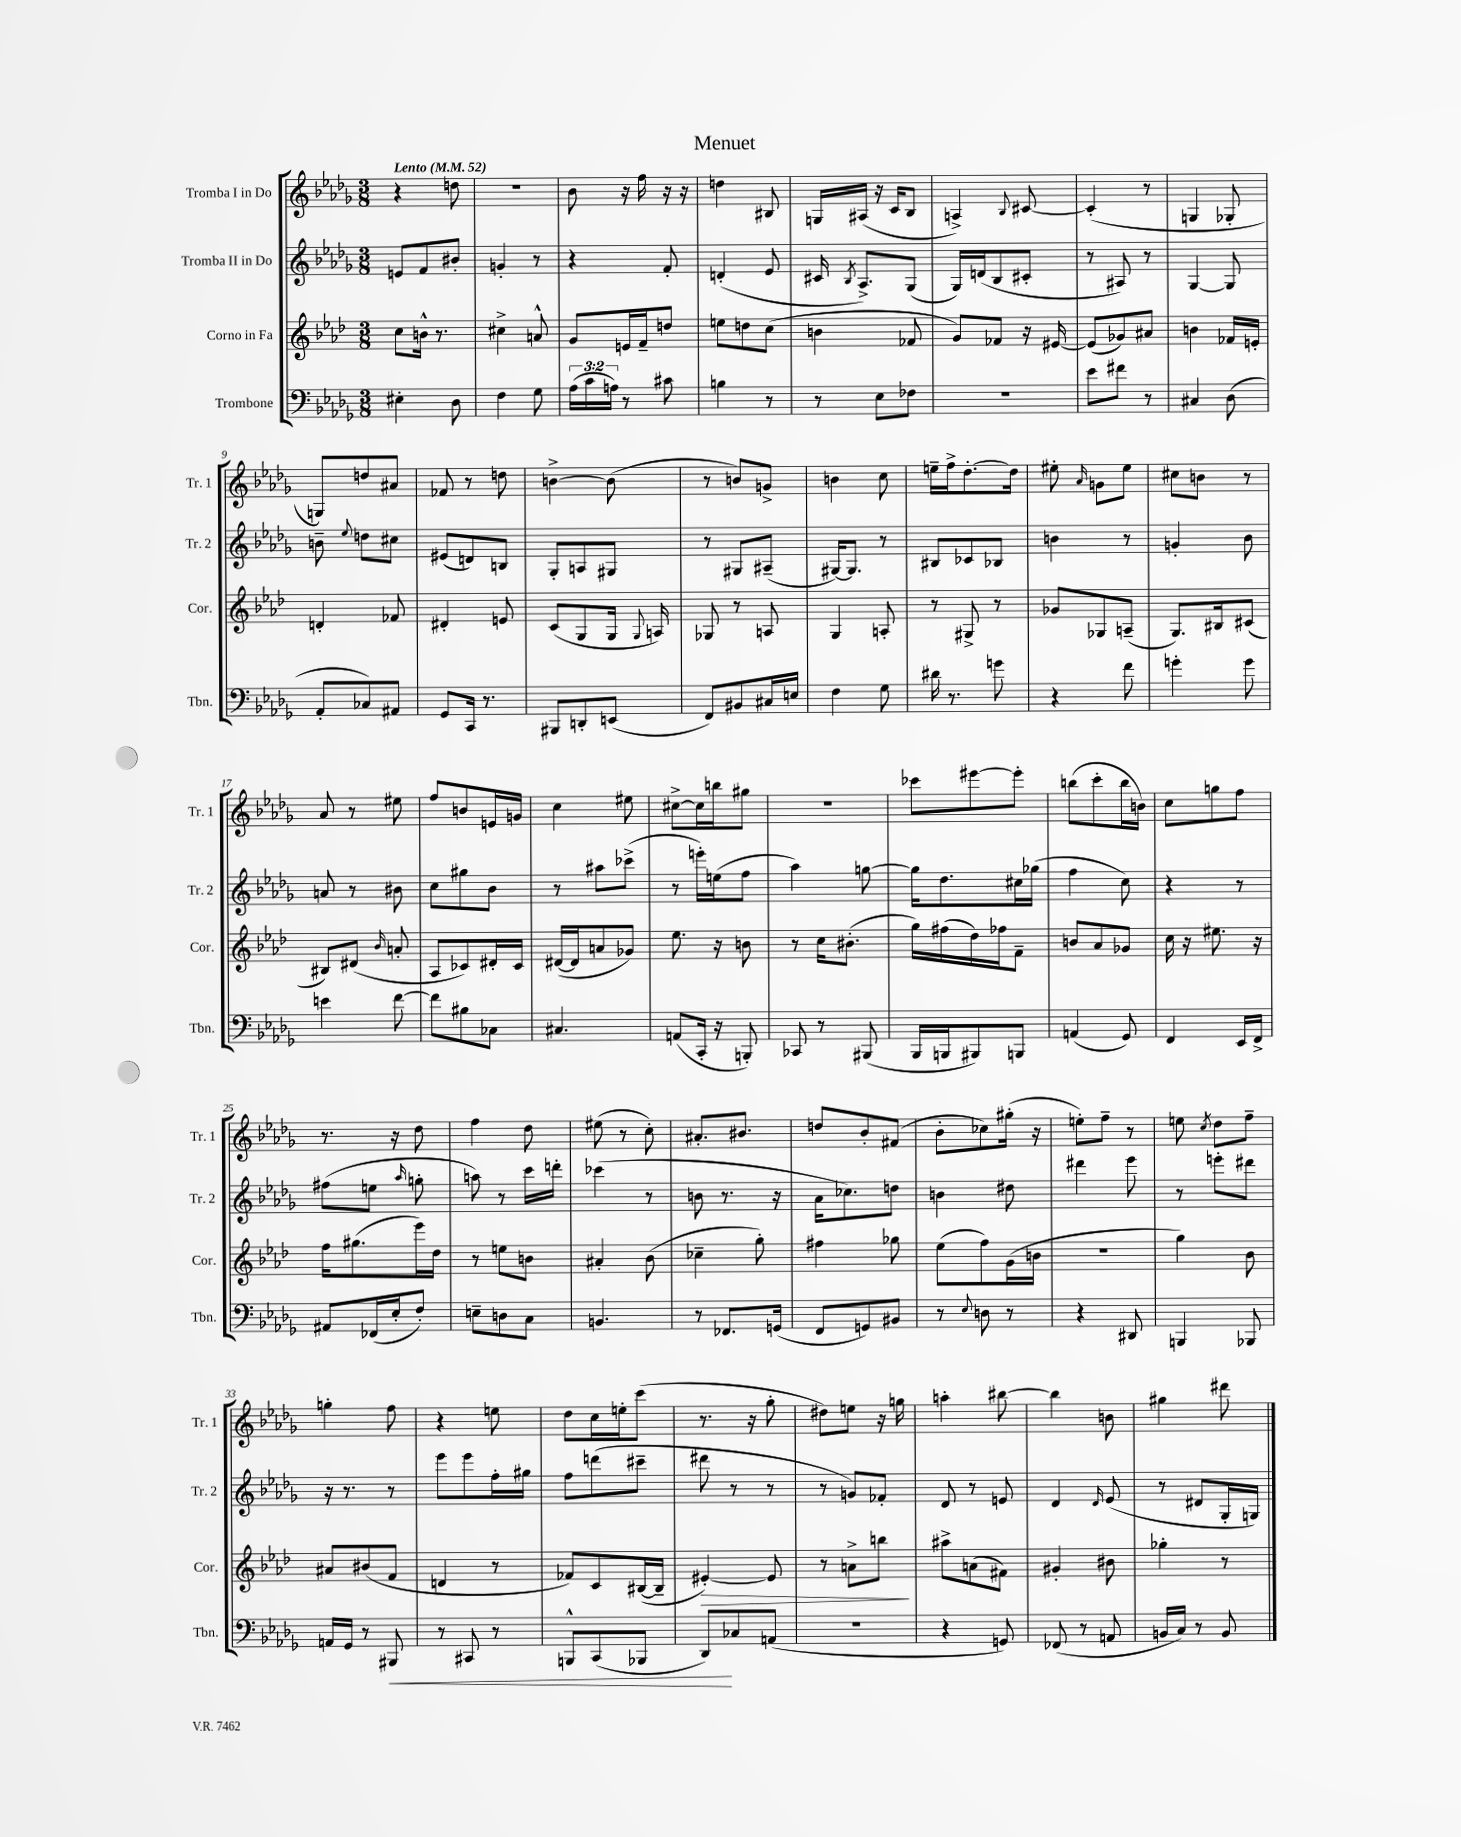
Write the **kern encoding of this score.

**kern	**dynam	**kern	**dynam	**kern	**kern
*part4	*part4	*part3	*part3	*part2	*part1
*staff4	*staff4	*staff3	*staff3	*staff2	*staff1
*I"Trombone	*	*I"Corno in Fa	*	*I"Tromba II in Do	*I"Tromba I in Do
*I'Tbn.	*	*I'Cor.	*	*I'Tr. 2	*I'Tr. 1
*clefF4	*	*clefG2	*	*clefG2	*clefG2
*k[b-e-a-d-g-]	*	*k[b-e-a-d-]	*	*k[b-e-a-d-g-]	*k[b-e-a-d-g-]
*M3/8	*	*M3/8	*	*M3/8	*M3/8
*MM52	*	*MM52	*	*MM52	*MM52
=1	=1	=1	=1	=1	=1
!	!	!	!	!	!LO:TX:a:B:t=Lento
4E#X'\	.	8cc\L	.	8en/L	4r
.	.	16bn^^\Jk	.	8f/	.
.	.	8.r	.	.	.
8D-\	.	.	.	8b#X'/J	8ddn\
=2	=2	=2	=2	=2	=2
4F\	.	4cc#X^\	.	4gn'/	4.r
8G-\	.	8an^^/	.	8r	.
=3	=3	=3	=3	=3	=3
(24A-\LL	.	8g/L	.	4r	8b-\
24c\	.	.	.	.	.
24An\JJ)	.	.	.	.	.
8r	.	16en/L	.	.	16r
.	.	16f~/J	.	.	16ff\
8c#X\	.	8ddn/J	.	8f'/	16r
.	.	.	.	.	16r
=4	=4	=4	=4	=4	=4
4Bn\	.	8een\L	.	(4dn'/	4ddn\
.	.	8ddn\	.	.	.
8r	.	(8cc\J	.	8e-/	8B#X/
=5	=5	=5	=5	=5	=5
8r	.	4bn\	.	16c#X/	16Gn/LL
.	.	.	.	8qB-/	.
.	.	.	.	8.A-^/L)	(16A#X/JJ
8E-\L	.	.	.	.	16r
.	.	.	.	.	16c/KL
8F-X\J	.	8f-X/	.	(8G-/J	8B-/J
=6	=6	=6	=6	=6	=6
4.r	.	8g/L)	.	16G-/LL)	4An^/)
.	.	.	.	(16dn/J	.
.	.	8f-X/J	.	8B-/	.
.	.	.	.	.	8qqB-/
.	.	16r	.	8c#X'/J	[8c#X/
.	.	[16e#X/	.	.	.
=7	=7	=7	=7	=7	=7
8e-\L	.	(8e#/L]	.	8r	(4c#'/]
8f#X\J	.	8g-X/)	.	8A#X/)	.
8r	.	8a#X/J	.	8r	8r
=8	=8	=8	=8	=8	=8
4C#X/	.	4bn\	.	[4G-/	4Gn/
(8D-\	.	16f-X/LL	.	8G-/]	8G-X'/
.	.	16en'/JJ	.	.	.
!!LO:LB:g=z
=9	=9	=9	=9	=9	=9
8AA-'/L	.	4dn'/	.	8bn~\	8Gn/L)
.	.	.	.	8qqee-/	.
8C-X/)	.	.	.	8ddn\L	8ddn/
8AA#X/J	.	8f-X/	.	8cc#X\J	8a#X/J
=10	=10	=10	=10	=10	=10
8GG-/L	.	4d#X'/	.	(8e#X/L	8f-X/
16CC/Jk	.	.	.	8dn/)	8r
8.r	.	.	.	.	.
.	.	8en/	.	8Bn/J	8ddn\
=11	=11	=11	=11	=11	=11
8BBB#X/L	.	(8c/L	.	8G-'/L	[4bn^\
8DDn'/	.	8G/	.	8An/	.
(8EEn/J	.	16G/Jk	.	8G#X/J	(8b\]
.	.	8qqG/	.	.	.
.	.	16An/)	.	.	.
=12	=12	=12	=12	=12	=12
8FF/L)	.	8G-X/	.	8r	8r
8BB#X/	.	8r	.	8G#X/L	8bn/L)
16C#X/L	.	8An/	.	(8A#X~/J	8gn^/J
16En/JJ	.	.	.	.	.
=13	=13	=13	=13	=13	=13
4F\	.	4G/	.	[16G#X/KL)	4bn\
.	.	.	.	8.G#/J]	.
8G-\	.	8An'/	.	8r	8cc\
=14	=14	=14	=14	=14	=14
16d#X\	.	8r	.	8B#X/L	16een~\LL
8.r	.	.	.	.	16ff^\J
.	.	8G#X^/	.	8c-X/	[8.dd-'\
8gn\	.	8r	.	8B-X/J	.
.	.	.	.	.	16dd-\Jk]
=15	=15	=15	=15	=15	=15
4r	.	8g-X/L	.	4bn\	8ee#X'\
.	.	.	.	.	16qqa-/
.	.	8G-X/	.	.	8gn\L
8f\	.	(8An~/J	.	8r	8ee#\J
=16	=16	=16	=16	=16	=16
4gn'\	.	8.G/L)	.	4gn'/	8cc#X\L
.	.	.	.	.	8bn\J
.	.	16B#X/k	.	.	.
8g\	.	(8c#X/J	.	8b-\	8r
!!LO:LB:g=z
=17	=17	=17	=17	=17	=17
4en\	.	8B#X/L)	.	8an/	8a-/
.	.	(8d#X/J	.	8r	8r
.	.	16qqb-/	.	.	.
[8f\	.	8an'/	.	8b#X\	8ee#X\
=18	=18	=18	=18	=18	=18
8f\L]	.	8A-/L	.	8cc\L	8ff/L
8B#X\	.	8c-X/)	.	8gg#X\	8bn/
8C-X\J	.	16d#X'/L	.	8b-\J	16en/L
.	.	16c-/JJ	.	.	16gn/JJ
=19	=19	=19	=19	=19	=19
4.C#X/	.	([16d#X/LL	.	8r	4cc\
.	.	16d#/J]	.	.	.
.	.	8an/	.	8aa#X\L	.
.	.	8g-X/J)	.	(8ccc-X^\J	8ee#X\
=20	=20	=20	=20	=20	=20
(8AAn/L	.	8.ee-\	.	8r	[8cc#X^\L
16CC'/Jk	.	.	.	16eeen'\LL)	16cc#\L]
16r	.	16r	.	(16een\J	16bbn\J
8BBBn'/)	.	8bn\	.	8ff\J	8gg#X\J
=21	=21	=21	=21	=21	=21
8CC-X/	.	8r	.	4aa-\)	4.r
8r	.	16cc\KL	.	.	.
.	.	(8.b#X'\J	.	.	.
(8BBB#X/	.	.	.	[8ggn\	.
=22	=22	=22	=22	=22	=22
16BBB-/LL	.	16gg\LL)	.	16gg\KL]	8ccc-X\L
16BBBn/J	.	(16ff#X\	.	8.dd-\	.
8BBB#X/)	.	16dd-\)	.	.	[8eee#X\
.	.	16ff-X\J	.	.	.
8BBBn/J	.	8f~\J	.	16cc#X\L	8eee#'\J]
.	.	.	.	(16gg-X\JJ	.
=23	=23	=23	=23	=23	=23
(4AAn/	.	8bn/L	.	4ff\	(8bbn\L
.	.	8a-/	.	.	8ccc'\
8GG-/)	.	8g-X/J	.	8cc\)	16bb\L
.	.	.	.	.	16bn\JJ)
=24	=24	=24	=24	=24	=24
4FF/	.	16cc\	.	4r	8cc\L
.	.	16r	.	.	.
.	.	8.ee#X\	.	.	8ggn\
16EE-/LL	.	.	.	8r	8ff\J
16FF^/JJ	.	16r	.	.	.
!!LO:LB:g=z
=25	=25	=25	=25	=25	=25
8AA#X/L	.	16ff\KL	.	(8ff#X\L	8.r
.	.	(8.gg#X\	.	.	.
(16FF-X/L	.	.	.	8een\J	.
16E-'/J	.	.	.	.	16r
.	.	.	.	16qqaa-/	.
8F'/J)	.	16eee-\L)	.	8ggn'\	8dd-\
.	.	16dd-\JJ	.	.	.
=26	=26	=26	=26	=26	=26
8En~\L	.	8r	.	8aan\)	4ff\
8Dn\	.	8een\L	.	8r	.
8C\J	.	8bn\J	.	16ccc\LL	8dd-\
.	.	.	.	16dddn'\JJ	.
=27	=27	=27	=27	=27	=27
4.BBn/	.	4a#X'/	.	(4ccc-X\	(8ee#X\
.	.	.	.	.	8r
.	.	(8b-\	.	8r	8cc'\)
=28	=28	=28	=28	=28	=28
8r	.	4cc-X~\	.	8bn\	8.a#X'/L
8.FF-X/L	.	.	.	8.r	.
.	.	.	.	.	8.b#X/J
.	.	8gg'\)	.	.	.
(16GGn/Jk	.	.	.	16r	.
=29	=29	=29	=29	=29	=29
8FF/L	.	4ff#X\	.	16a-\KL	8ddn/L
.	.	.	.	8.cc-X\)	.
8GGn/)	.	.	.	.	8b-'/
8BB#X/J	.	8gg-X\	.	8ddn\J	(8f#X/J
=30	=30	=30	=30	=30	=30
8r	.	(8ee-\L	.	4bn\	8b-'\L
8qqE-/	.	.	.	.	.
8Dn\	.	8ff\)	.	.	8cc-X\)
8r	.	(16g\L	.	8dd#X\	(16gg#X'\Jk
.	.	16bn\JJ	.	.	16r
=31	=31	=31	=31	=31	=31
4r	.	4.r	.	4ddd#X\	8een'\L)
.	.	.	.	.	8ff~\J
8DD#X/	.	.	.	8eee-\	8r
=32	=32	=32	=32	=32	=32
4BBBn/	.	4gg\)	.	8r	8een\
.	.	.	.	.	8qcc/
.	.	.	.	8eeen'\L	8dd-\L
8BBB-X/	.	8b-\	.	8ddd#X\J	8ff~\J
!!LO:LB:g=z
=33	=33	=33	=33	=33	=33
16AAn/LL	.	8a#X/L	.	16r	4ggn'\
16GG-/JJ	.	.	.	8.r	.
8r	.	(8b#X/	.	.	.
!	!LO:HP:b	!	!	!	!
8BBB#X/	<	8f/J	.	8r	8ff\
=34	=34	=34	=34	=34	=34
8r	.	4dn/	.	8eee-\L	4r
8CC#X/	.	.	.	8eee-\	.
8r	.	8r	.	16ff'\L	8een\
.	.	.	.	16gg#X\JJ	.
=35	=35	=35	=35	=35	=35
8BBBn^^/L	.	8f-X/L)	.	8ff\L	8dd-\L
(8CC/	.	8c/	.	(8dddn\	16cc\L
.	.	.	.	.	16een'\J
8BBB-X/J	.	([16B#X/L	.	8ccc#X~\J	(8ccc\J
.	.	16B#~/JJ]	.	.	.
=36	=36	=36	=36	=36	=36
!	!	!	!LO:HP:b	!	!
8DD-/L)	.	[4e#X'/)	>	8ddd#X\	8.r
8C-X/	[	.	.	8r	.
.	.	.	.	.	16r
(8AAn/J	.	8e#/]	.	8r	8gg-'\
=37	=37	=37	=37	=37	=37
4.r	.	8r	.	8r	8dd#X\L)
.	.	8an^\L	.	8gn/L)	8een\J
.	.	8bbn\J	.	8f-X'/J	16r
.	.	.	.	.	16ggn\
.	.	.	]	.	.
=38	=38	=38	=38	=38	=38
4r	.	8aa#X^\L	.	8d-/	4aan'\
.	.	(8an\	.	8r	.
8GGn/)	.	8f#X\J)	.	8en/	[8bb#X\
=39	=39	=39	=39	=39	=39
(8FF-X/	.	4g#X'/	.	4d-/	4bb#\]
8r	.	.	.	.	.
.	.	.	.	16qqd-/	.
8AAn/	.	8b#X\	.	(8e-/	8bn\
=40	=40	=40	=40	=40	=40
16BBn/LL	.	4gg-X'\	.	8r	4gg#X\
16C/JJ)	.	.	.	.	.
8r	.	.	.	8d#X/L	.
8BB/	.	8r	.	16G-'/L	8ddd#X\
.	.	.	.	16Gn/JJ)	.
==	==	==	==	==	==
*-	*-	*-	*-	*-	*-
